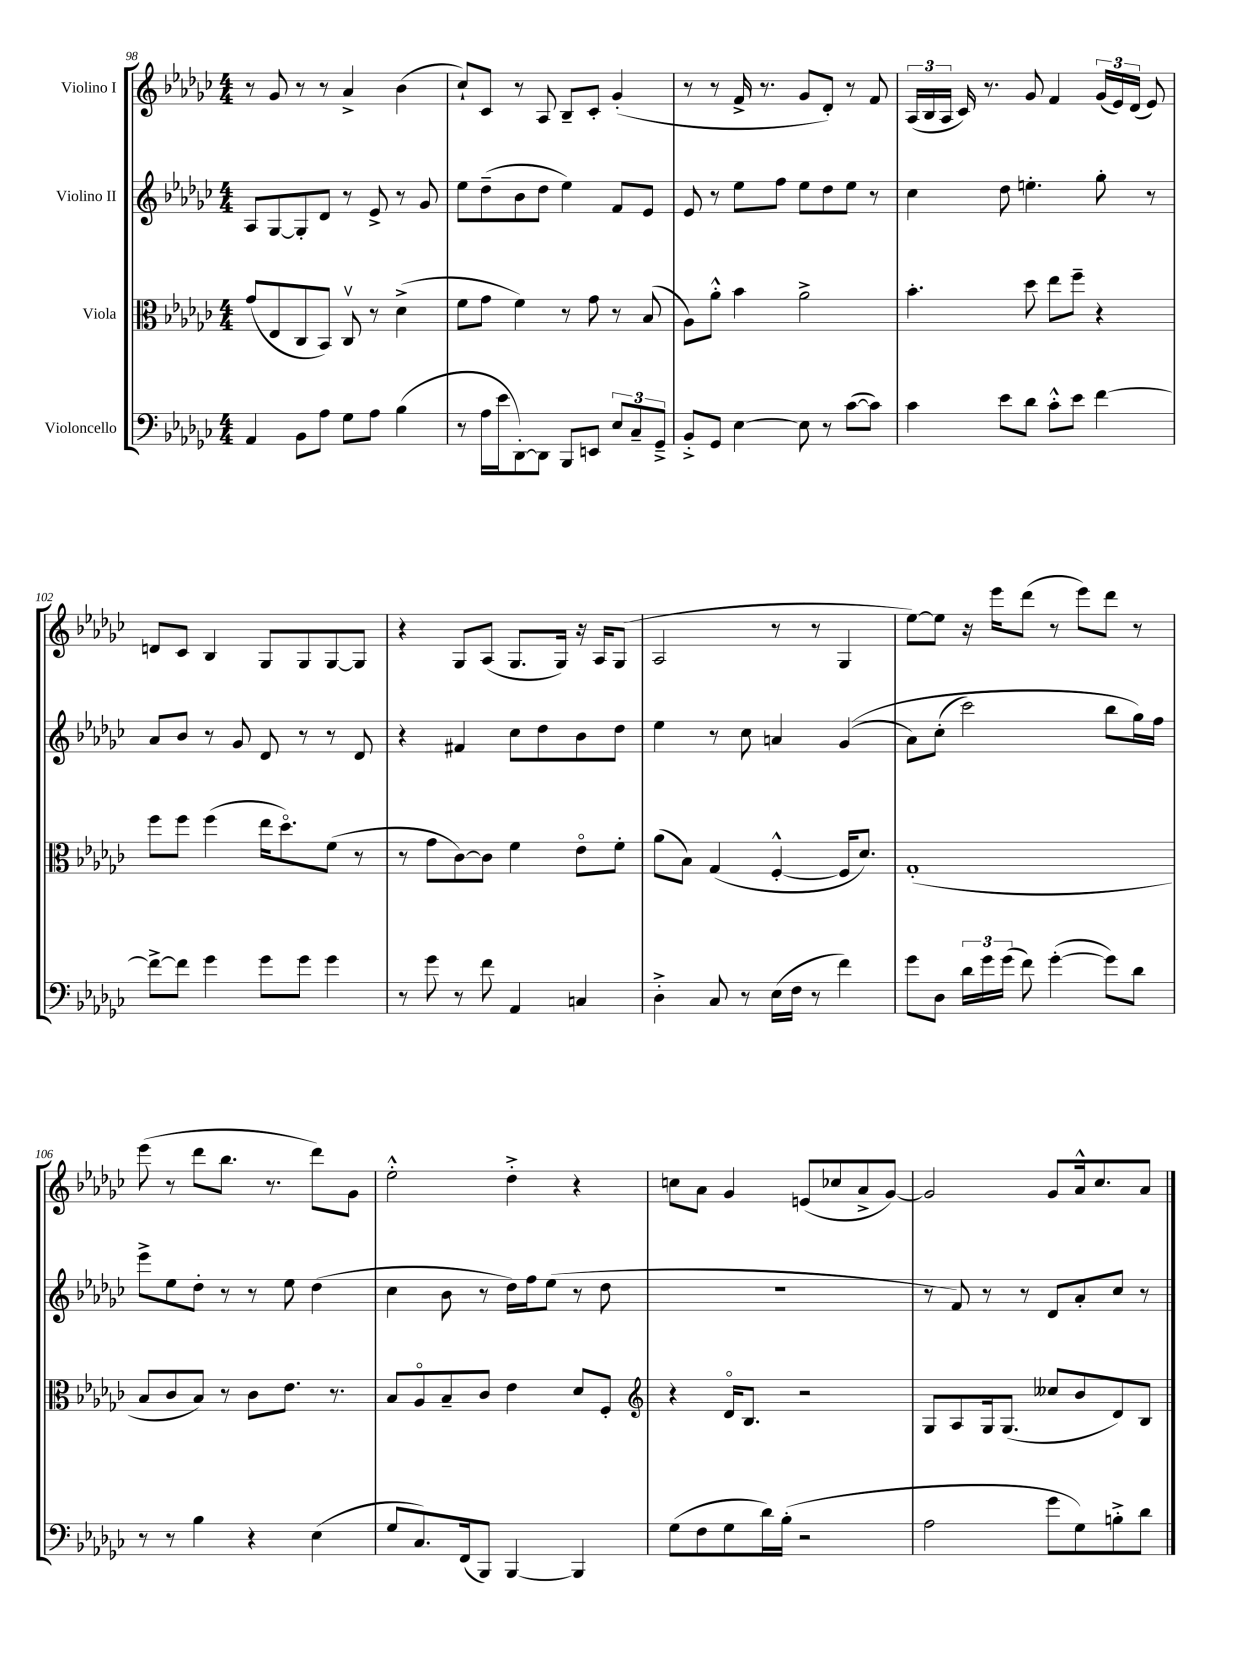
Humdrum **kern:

**kern	**kern	**kern	**kern
*staff4	*staff3	*staff2	*staff1
*clefF4	*clefC3	*clefG2	*clefG2
*k[b-e-a-d-g-c-]	*k[b-e-a-d-g-c-]	*k[b-e-a-d-g-c-]	*k[b-e-a-d-g-c-]
*M4/4	*M4/4	*M4/4	*M4/4
4AA-	(8g-	8A-	8r
.	8E-	[8G-	8g-
8BB-	8C-	8G-']	8r
8A-	8BB-)	8d-	8r
8G-	8C-v	8r	4a-^
8A-	8r	8e-^	.
(4B-	(4d-^	8r	(4b-
.	.	8g-	.
=	=	=	=
8r	8f	8ee-	8cc-`)
16A-	8g-	(8dd-~	8c-
16e-	.	.	.
[8DD-')	4f)	8b-	8r
8DD-]	.	8dd-	8A-
8BBB-	8r	4ee-)	8B-~
8EE	8g-	.	8c-'
12E-	8r	8f	(4g-'
12C-~	.	.	.
.	(8B-	8e-	.
12GG-~^	.	.	.
=	=	=	=
8BB-'^	8A-)	8e-	8r
8GG-	8a-'^^	8r	8r
[4E-	4b-	8ee-	16f^
.	.	.	8.r
.	.	8ff	.
8E-]	2a-^	8ee-	8g-
8r	.	8dd-	8d-')
([8c-	.	8ee-	8r
8c-])	.	8r	8f
=	=	=	=
4c-	4.b-'	4cc-	(24A-
.	.	.	24B-
.	.	.	24A-
.	.	.	16c-)
.	.	.	8.r
8e-	.	8dd-	.
8d-	8dd-	4.ee'	8g-
8c-'^^	8ee-	.	4f
8e-	8ff~	.	.
[4f	4r	8gg-'	(24g-
.	.	.	24e-)
.	.	.	(24d-
.	.	8r	8e-)
=	=	=	=
8f^_	8ff	8a-	8d
8f]	8ff	8b-	8c-
4g-	(4ff	8r	4B-
.	.	8g-	.
8g-	16ee-	8d-	8G-
.	8.dd-o)	.	.
8g-	.	8r	8G-
4g-	(8f	8r	[8G-
.	8r	8d-	8G-]
=	=	=	=
8r	8r	4r	4r
8g-	8g-	.	.
8r	[8c-)	4f#	8G-
8f	8c-]	.	(8A-
4AA-	4f	8cc-	8.G-
.	.	8dd-	.
.	.	.	16G-)
4C	8e-o	8b-	16r
.	.	.	16A-
.	8f'	8dd-	(8G-
=	=	=	=
4D-'^	(8a-	4ee-	2A-
.	8B-)	.	.
8C-	(4G-	8r	.
8r	.	8cc-	.
(16E-	[4F'^^	4a	8r
16F	.	.	.
8r	.	.	8r
4f)	16F]	&((4g-	4G-
.	8.d-)	.	.
=	=	=	=
8g-	(1G-'	8a-)	[8ee-)
8D-	.	(8cc-'	8ee-]
24d-	.	2ccc-)	16r
24g-	.	.	.
.	.	.	16eee-
(24g-	.	.	.
8f)	.	.	(8ddd-
([4g-'	.	.	8r
.	.	.	8eee-)
8g-])	.	8bb-	8ddd-
8d-	.	16gg-&)	8r
.	.	16ff	.
=	=	=	=
8r	8B-	8eee-^	(8eee-
8r	8c-	8ee-	8r
4B-	8B-)	8dd-'	8ddd-
.	8r	8r	8.bb-
4r	8c-	8r	.
.	.	.	8.r
.	8.e-	8ee-	.
(4E-	.	(4dd-	8ddd-)
.	8.r	.	.
.	.	.	8g-
=	=	=	=
8G-	8B-	4cc-	2ee-'^^
8.C-)	8A-o	.	.
.	8B-~	8b-	.
(16FF	.	.	.
8BBB-)	8c-	8r	.
[4BBB-	4e-	16dd-)	4dd-'^
.	.	16ff	.
.	.	(8ee-	.
4BBB-]	8d-	8r	4r
.	8F'	8dd-	.
=	=	=	=
*	*clefG2	*	*
(8G-	4r	1r	8cc
8F	.	.	8a-
8G-	16d-o	.	4g-
.	8.B-	.	.
16d-)	.	.	.
(16B-'	.	.	.
2r	2r	.	(8e
.	.	.	8cc-
.	.	.	8a-^
.	.	.	[8g-)
=	=	=	=
2A-	8G-	8r	2g-]
.	8A-	8f)	.
.	16G-	8r	.
.	(8.G-	.	.
.	.	8r	.
8g-	8cc--	8d-	8g-
8G-)	8b-	8a-'	16a-^^
.	.	.	8.cc-
8B'^	8d-)	8cc-	.
8d-	8B-	8r	8a-
==	==	==	==
*-	*-	*-	*-
